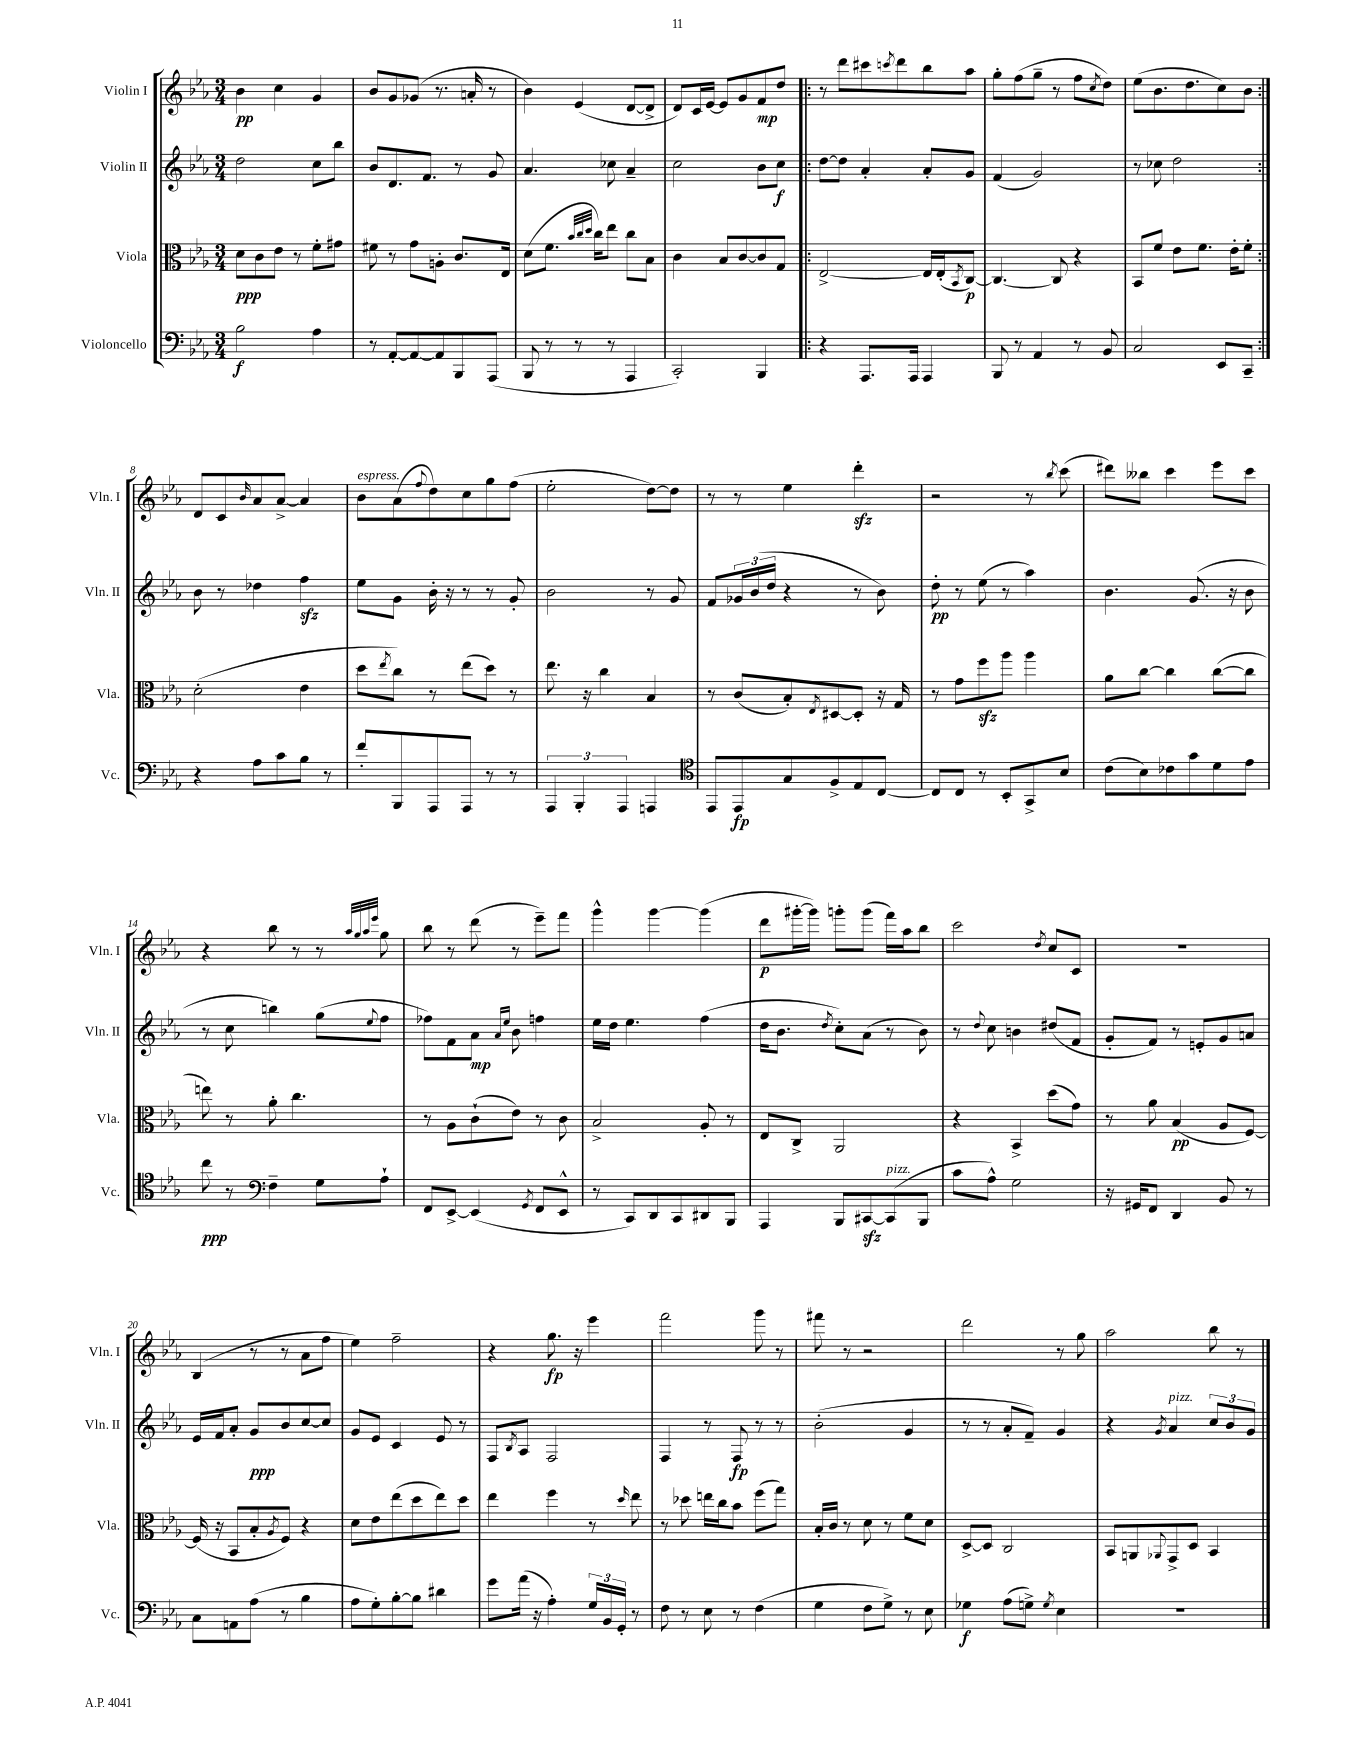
<<
\new StaffGroup <<
\new Staff = "s0" \with { instrumentName = "Violin I" shortInstrumentName = "Vln. I" } {
    \clef treble \key ees \major \numericTimeSignature \time 3/4
    bes'4\pp c''4 g'4 |
    bes'8 g'8 ges'8( r8. a'16-. r8 |
    bes'4) ees'4( d'8~ d'8-> |
    d'8) c'16 ees'16~ ees'8 g'8 f'8\mp d''8 |
    \repeat volta 2 { r8 d'''8 cis'''8 \acciaccatura { c'''8 } d'''8 bes''8 aes''8 |
    g''8-. f''8( g''8-- r8 f''8 \acciaccatura { c''8 } d''8) |
    ees''8( bes'8. d''8. c''8) bes'8 | }
    d'8 c'8 \grace { bes'16 } aes'8 aes'8~-> aes'4 |
    bes'8^\markup { \italic "espress." } aes'8( \appoggiatura { f''8 } d''8) c''8 g''8 f''8( |
    ees''2-. d''8~) d''8 |
    r8 r8 ees''4 d'''4-.\sfz |
    r2 r8 \acciaccatura { bes''8 } c'''8( |
    dis'''8) beses''8 c'''4 ees'''8 c'''8 |
    r4 bes''8 r8 r8 \grace { aes''32 g''32 aes''32 ees'''32 } g''8 |
    bes''8 r8 d'''8( r8 ees'''8--) f'''8 |
    g'''4-^ g'''4~ g'''4( |
    d'''8\p gis'''16~-. gis'''16) g'''8-. g'''8( f'''16) aes''16 bes''8 |
    c'''2 \acciaccatura { d''8 } c''8 c'8 |
    R2. |
    bes4( r8 r8 aes'8 f''8 |
    ees''4) f''2-- |
    r4 g''8.\fp r16 ees'''4 |
    f'''2 g'''8 r8 |
    fis'''8 r8 r2 |
    d'''2 r8 g''8 |
    aes''2 bes''8 r8 \bar "|." |
}
\new Staff = "s1" \with { instrumentName = "Violin II" shortInstrumentName = "Vln. II" } {
    \clef treble \key ees \major \numericTimeSignature \time 3/4
    d''2 c''8 bes''8 |
    bes'8 d'8. f'8. r8 g'8 |
    aes'4. ces''8 aes'4-- |
    c''2 bes'8 c''8\f |
    \repeat volta 2 { d''8~ d''8 aes'4-. aes'8-. g'8 |
    f'4( g'2) |
    r8 ces''8 d''2 | }
    bes'8 r8 des''4 f''4\sfz |
    ees''8 g'8 bes'16-. r16 r8 r8 g'8-. |
    bes'2 r8 g'8 |
    f'8 \tuplet 3/2 { ges'16 bes'16( d''16 } r4 r8 bes'8) |
    d''8-.\pp r8 ees''8( r8 aes''4) |
    bes'4. g'8.( r16 bes'8 |
    r8 c''8 b''4) g''8( \appoggiatura { ees''8 } f''8 |
    fes''8) f'8 aes'8\mp \grace { aes'16 ees''16 } bes'8 f''4 |
    ees''16 d''16 ees''4. f''4( |
    d''16 bes'8. \acciaccatura { d''8 } c''8-.) aes'8( r8 bes'8) |
    r8 \appoggiatura { d''8 } c''8 b'4 dis''8( f'8 |
    g'8-. f'8) r8 e'8-. g'8 a'8 |
    ees'16 f'16 aes'8-. g'8\ppp bes'8 c''8~ c''8 |
    g'8 ees'8 c'4 ees'8 r8 |
    f8 \acciaccatura { bes8 } aes8 f2 |
    f4 r8 f8\fp r8 r8 |
    bes'2-.( g'4 |
    r8 r8 aes'8-. f'8--) g'4 |
    r4 \acciaccatura { g'8 } aes'4^\markup { \italic "pizz." } \tuplet 3/2 { c''8 bes'8 g'8 } \bar "|." |
}
\new Staff = "s2" \with { instrumentName = "Viola" shortInstrumentName = "Vla." } {
    \clef alto \key ees \major \numericTimeSignature \time 3/4
    d'8\ppp c'8 ees'8 r8 f'8-. gis'8 |
    fis'8 r8 g'8 a8-. c'8. ees16 |
    d'8( f'8. \grace { bes'32 c''32 d''32 } c''16) ees''8 c''8 bes8 |
    c'4 bes8 c'8~ c'8 g8 |
    \repeat volta 2 { ees2~-> ees16 ees16-.( \acciaccatura { bes,8 } c8~\p) |
    c4.~ c8 r4 |
    bes,8 f'8 ees'8 f'8. ees'16-. f'8-. | }
    d'2-.( ees'4 |
    d''8 \acciaccatura { ees''8 } c''8) r8 ees''8( d''8) r8 |
    ees''8. r16 c''4 bes4 |
    r8 c'8( bes8-.) \acciaccatura { ees8 } dis8~ dis8-. r16 g16 |
    r8 g'8 f''8\sfz aes''8 aes''4 |
    aes'8 c''8~ c''4 c''8~( c''8 |
    e''8) r8 aes'8-. c''4. |
    r8 aes8 c'8-!( ees'8) r8 c'8 |
    bes2-> aes8-. r8 |
    ees8 c8-> aes,2 |
    r4 bes,4-> d''8( g'8) |
    r8 aes'8 bes4\pp( aes8 f8~) |
    f16( r16 bes,8 bes8-. \acciaccatura { aes8 } f8) r4 |
    d'8 ees'8 ees''8( d''8 ees''8) d''8 |
    ees''4 f''4 r8 \grace { d''16 } ees''8 |
    r8 des''8 e''16 c''16 bes'8 f''8( g''8) |
    bes16-. c'16 r8 d'8 r8 f'8 d'8 |
    d8~-> d8 c2 |
    bes,8 a,8 \appoggiatura { aes,8 } g,8-> d8 bes,4 \bar "|." |
}
\new Staff = "s3" \with { instrumentName = "Violoncello" shortInstrumentName = "Vc." } {
    \clef bass \key ees \major \numericTimeSignature \time 3/4
    bes2\f aes4 |
    r8 aes,8~-. aes,8~ aes,8 bes,,8 aes,,8( |
    bes,,8 r8 r8 r8 aes,,4 |
    c,2-.) bes,,4 |
    \repeat volta 2 { r4 aes,,8. aes,,16 aes,,4 |
    bes,,8 r8 aes,4 r8 bes,8 |
    c2 ees,8 c,8-- | }
    r4 aes8 c'8 bes8 r8 |
    f'8-. bes,,8 aes,,8 aes,,8 r8 r8 |
    \tuplet 3/2 { aes,,4 bes,,4-. aes,,4 } a,,4 |
    \clef tenor ees,8 ees,8\fp g8 f8-> ees8 c8~ |
    c8 c8 r8 bes,8-. g,8-> bes8 |
    c'8( bes8) ces'8 g'8 d'8 ees'8 |
    c''8\ppp r8 \clef bass f4-- g8 aes8-! |
    f,8 ees,8~-> ees,4( \acciaccatura { g,8 } f,8 ees,8-^ |
    r8 c,8) d,8 c,8 dis,8 bes,,8 |
    aes,,4 bes,,8 cis,8~\sfz cis,8^\markup { \italic "pizz." }( bes,,8 |
    c'8 aes8-^) g2 |
    r16 gis,16 f,8 d,4 bes,8 r8 |
    c8 a,8 aes8( r8 bes4 |
    aes8 g8-.) bes8~-. bes8 dis'4 |
    g'8 aes'16( r16 aes4-.) \tuplet 3/2 { g16 bes,16 g,16-. } r8 |
    f8 r8 ees8 r8 f4( |
    g4 f8 g8->) r8 ees8 |
    ges4\f aes8( g8->) \acciaccatura { g8 } ees4 |
    R2. \bar "|." |
}
>>
>>
